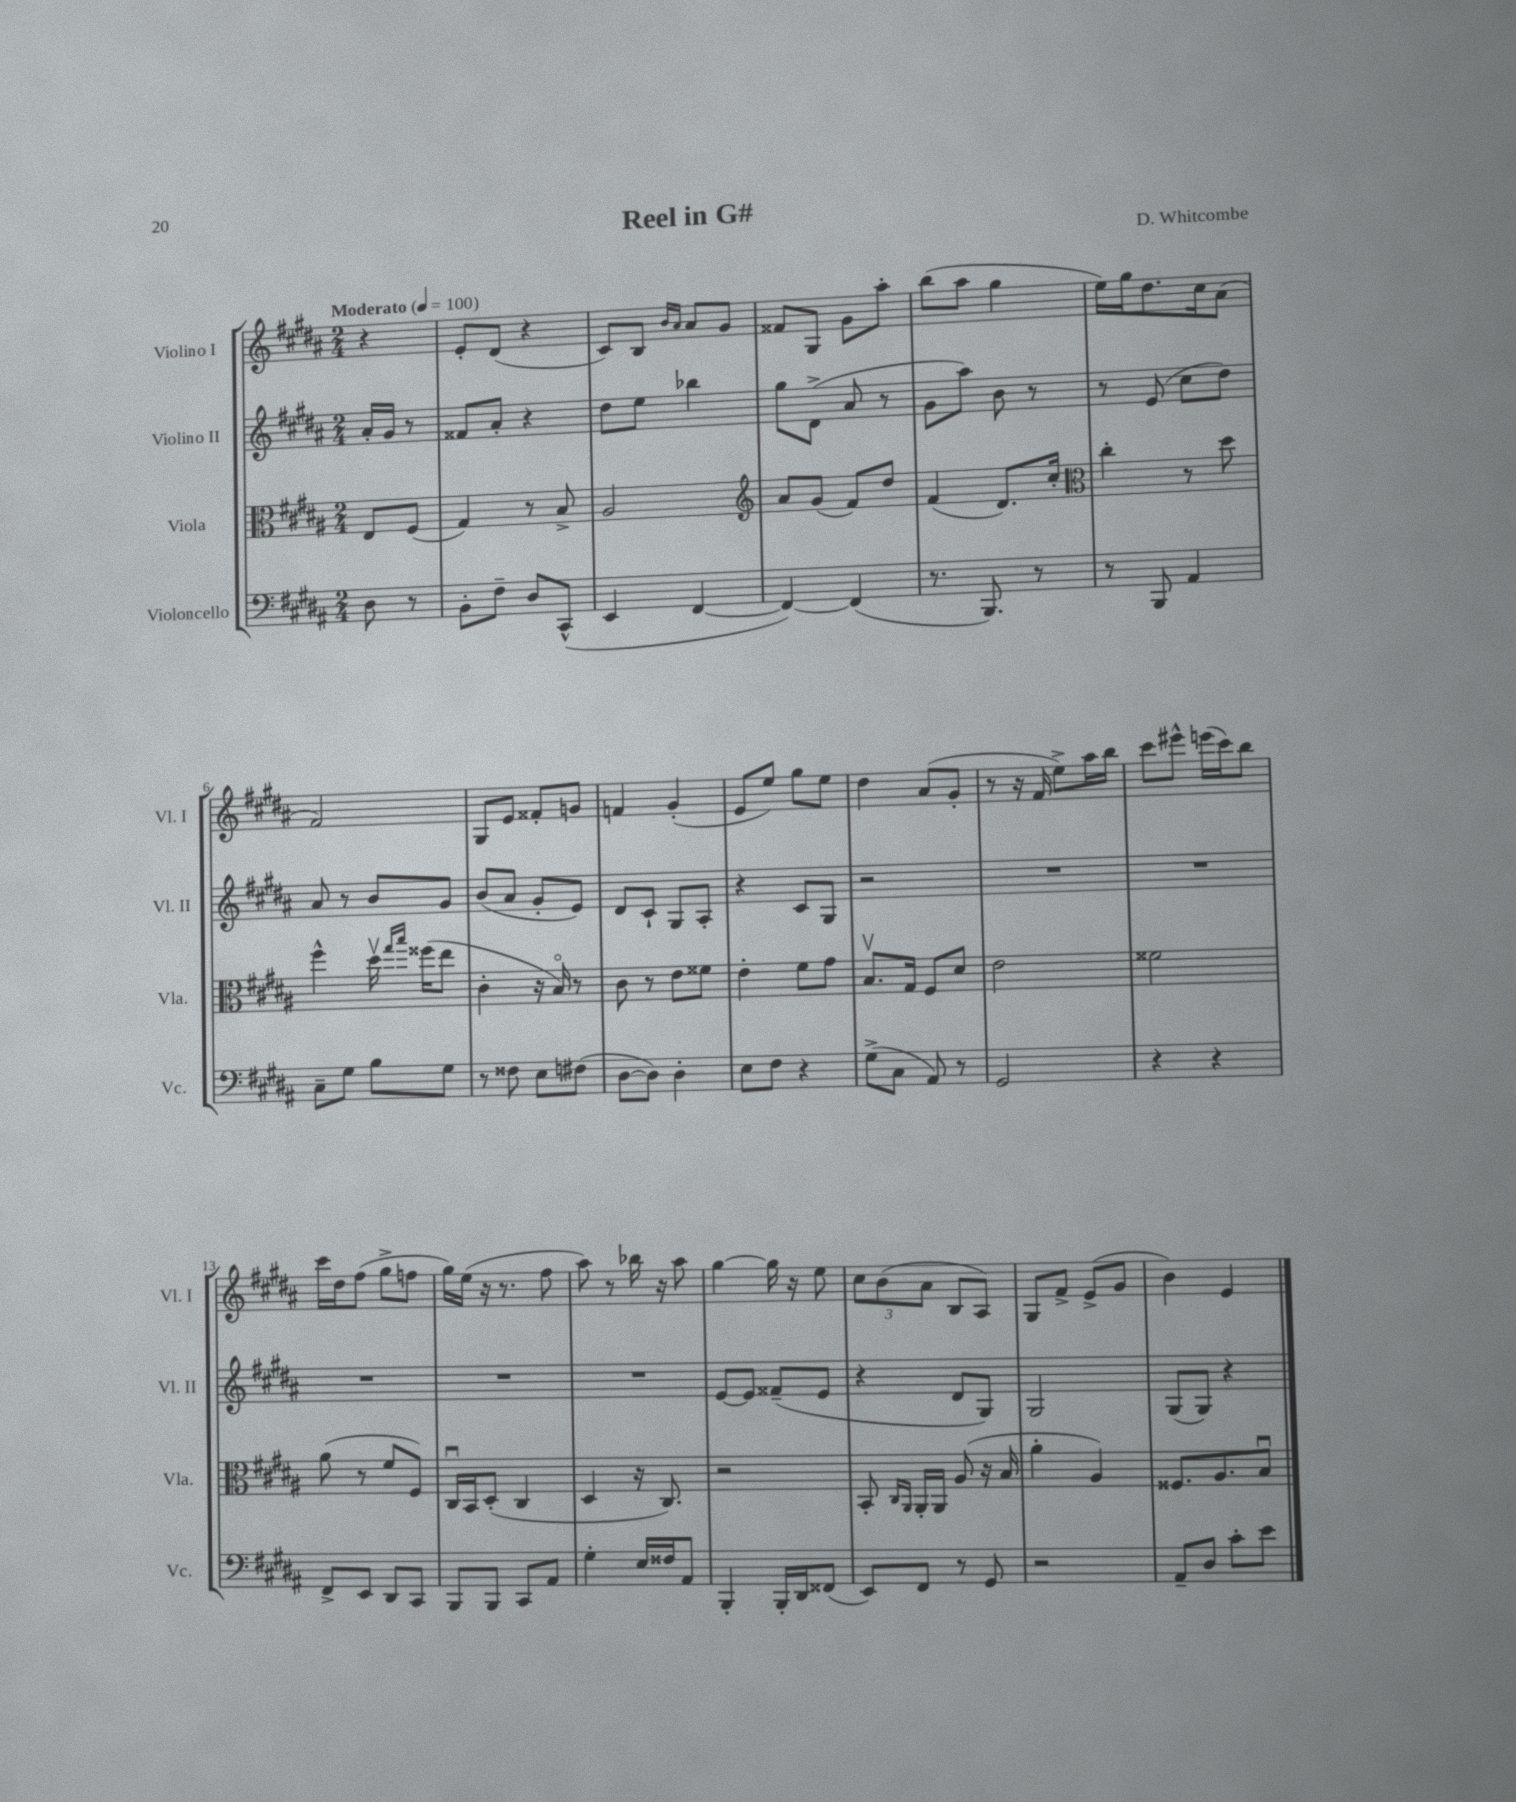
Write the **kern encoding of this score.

**kern	**kern	**kern	**kern
*staff4	*staff3	*staff2	*staff1
*clefF4	*clefC3	*clefG2	*clefG2
*k[f#c#g#d#a#]	*k[f#c#g#d#a#]	*k[f#c#g#d#a#]	*k[f#c#g#d#a#]
*M2/4	*M2/4	*M2/4	*M2/4
*MM100	*MM100	*MM100	*MM100
8D#	8E	16a#'	4r
.	.	16g#	.
8r	(8F#	8r	.
=	=	=	=
8BB'	4G#)	8f##	8e'
8F#~	.	8a#'	(8d#
8D#	8r	4r	4r
(8CC#^^	8B^	.	.
=	=	=	=
4EE	2A#	8dd#	8c#)
.	.	8ee	8B
.	.	.	16qqb
.	.	.	16qqa#
[4FF#	.	4bb-	8a#
.	.	.	8g#
=	=	=	=
*	*clefG2	*	*
4FF#_)	8a#	8gg#	8f##
.	(8g#	(8d#^	8G#
(4FF#]	8f#)	8a#	8g#
.	8dd#	8r	8aa#'
=	=	=	=
8.r	(4f#	8g#	(8bb
.	.	8aa#)	8aa#
8.BBB)	.	.	.
.	8.d#)	8b	4gg#
8r	.	8r	.
.	16cc#'	.	.
=	=	=	=
*	*clefC3	*	*
8r	4cc#'	8r	16ee)
.	.	.	16gg#
8BBB	.	(8e	8.dd#
4AA#	8r	8cc#	.
.	.	.	16cc#
.	8dd#	8dd#)	(8a#
=	=	=	=
8C#~	4ff#^^	8a#	2f#)
8G#	.	8r	.
8B	16dd#v	8b	.
.	16qqgg#	.	.
.	16qqbb	.	.
.	(16ff##	.	.
8G#	8ee	8g#	.
=	=	=	=
8r	4c#'	(8b	8G#
8F##	.	8a#	8e
8E	16r	8g#'	8f##'
.	16Bo)	.	.
(8F#	8r	8e)	8g
=	=	=	=
[8D#	8c#	8d#	4f
8D#])	8r	8c#`	.
4D#'	8e	8G#	(4g#'
.	8f##	8A#'	.
=	=	=	=
8E	4e'	4r	8e
8F#	.	.	8ee)
4r	8f#	8c#	8gg#
.	8g#	8G#	8ee
=	=	=	=
(8G#^	8.Bv	2r	4dd#
8C#	.	.	.
.	16G#	.	.
8AA#)	8F#	.	(8a#
8r	8d#	.	8g#'
=	=	=	=
2GG#	2e	2r	8r
.	.	.	16r
.	.	.	16f#
.	.	.	8ee^)
.	.	.	16aa#
.	.	.	16bb
=	=	=	=
4r	2f##	2r	8ccc#
.	.	.	8eee#^^
4r	.	.	(16eee
.	.	.	16ccc#)
.	.	.	8bb
=	=	=	=
8FF#^	(8a#	2r	16ccc#
.	.	.	16dd#
8EE	8r	.	(8ff#
8DD#	8f#	.	8gg#^
8CC#	8F#)	.	8ff
=	=	=	=
8BBB	16C#u	2r	16gg#)
.	16BB	.	(16ee
8BBB	(8D#'	.	16r
.	.	.	8.r
8CC#	4C#	.	.
8AA#	.	.	8ff#
=	=	=	=
4G#'	4D#	2r	8aa#)
.	.	.	8r
16E	16r	.	16bb-
16F##	8.C#)	.	16r
8AA#	.	.	8aa#
=	=	=	=
4BBB'	2r	[8e	[4gg#
.	.	8e]	.
16BBB'	.	(8f##~	16gg#]
16DD#	.	.	16r
(8FF##	.	8e	8ee
=	=	=	=
8EE)	8BB'	4r	12cc#
.	.	.	(12b
.	16qqC#	.	.
.	16qqAA#	.	.
8FF#	16AA#'	.	.
.	.	.	12a#
.	16AA#	.	.
8r	(8A#	8d#	8B
8GG#	16r	8G#)	8A#)
.	16B	.	.
=	=	=	=
2r	4a#'	2G#	8G#
.	.	.	8f#^
.	4A#)	.	(8e^
.	.	.	8g#
=	=	=	=
8AA#~	8.F##	(8G#	4b)
8D#	.	8G#)	.
.	8.A#	.	.
8c#'	.	4r	4e
8e	8Bu	.	.
==	==	==	==
*-	*-	*-	*-
